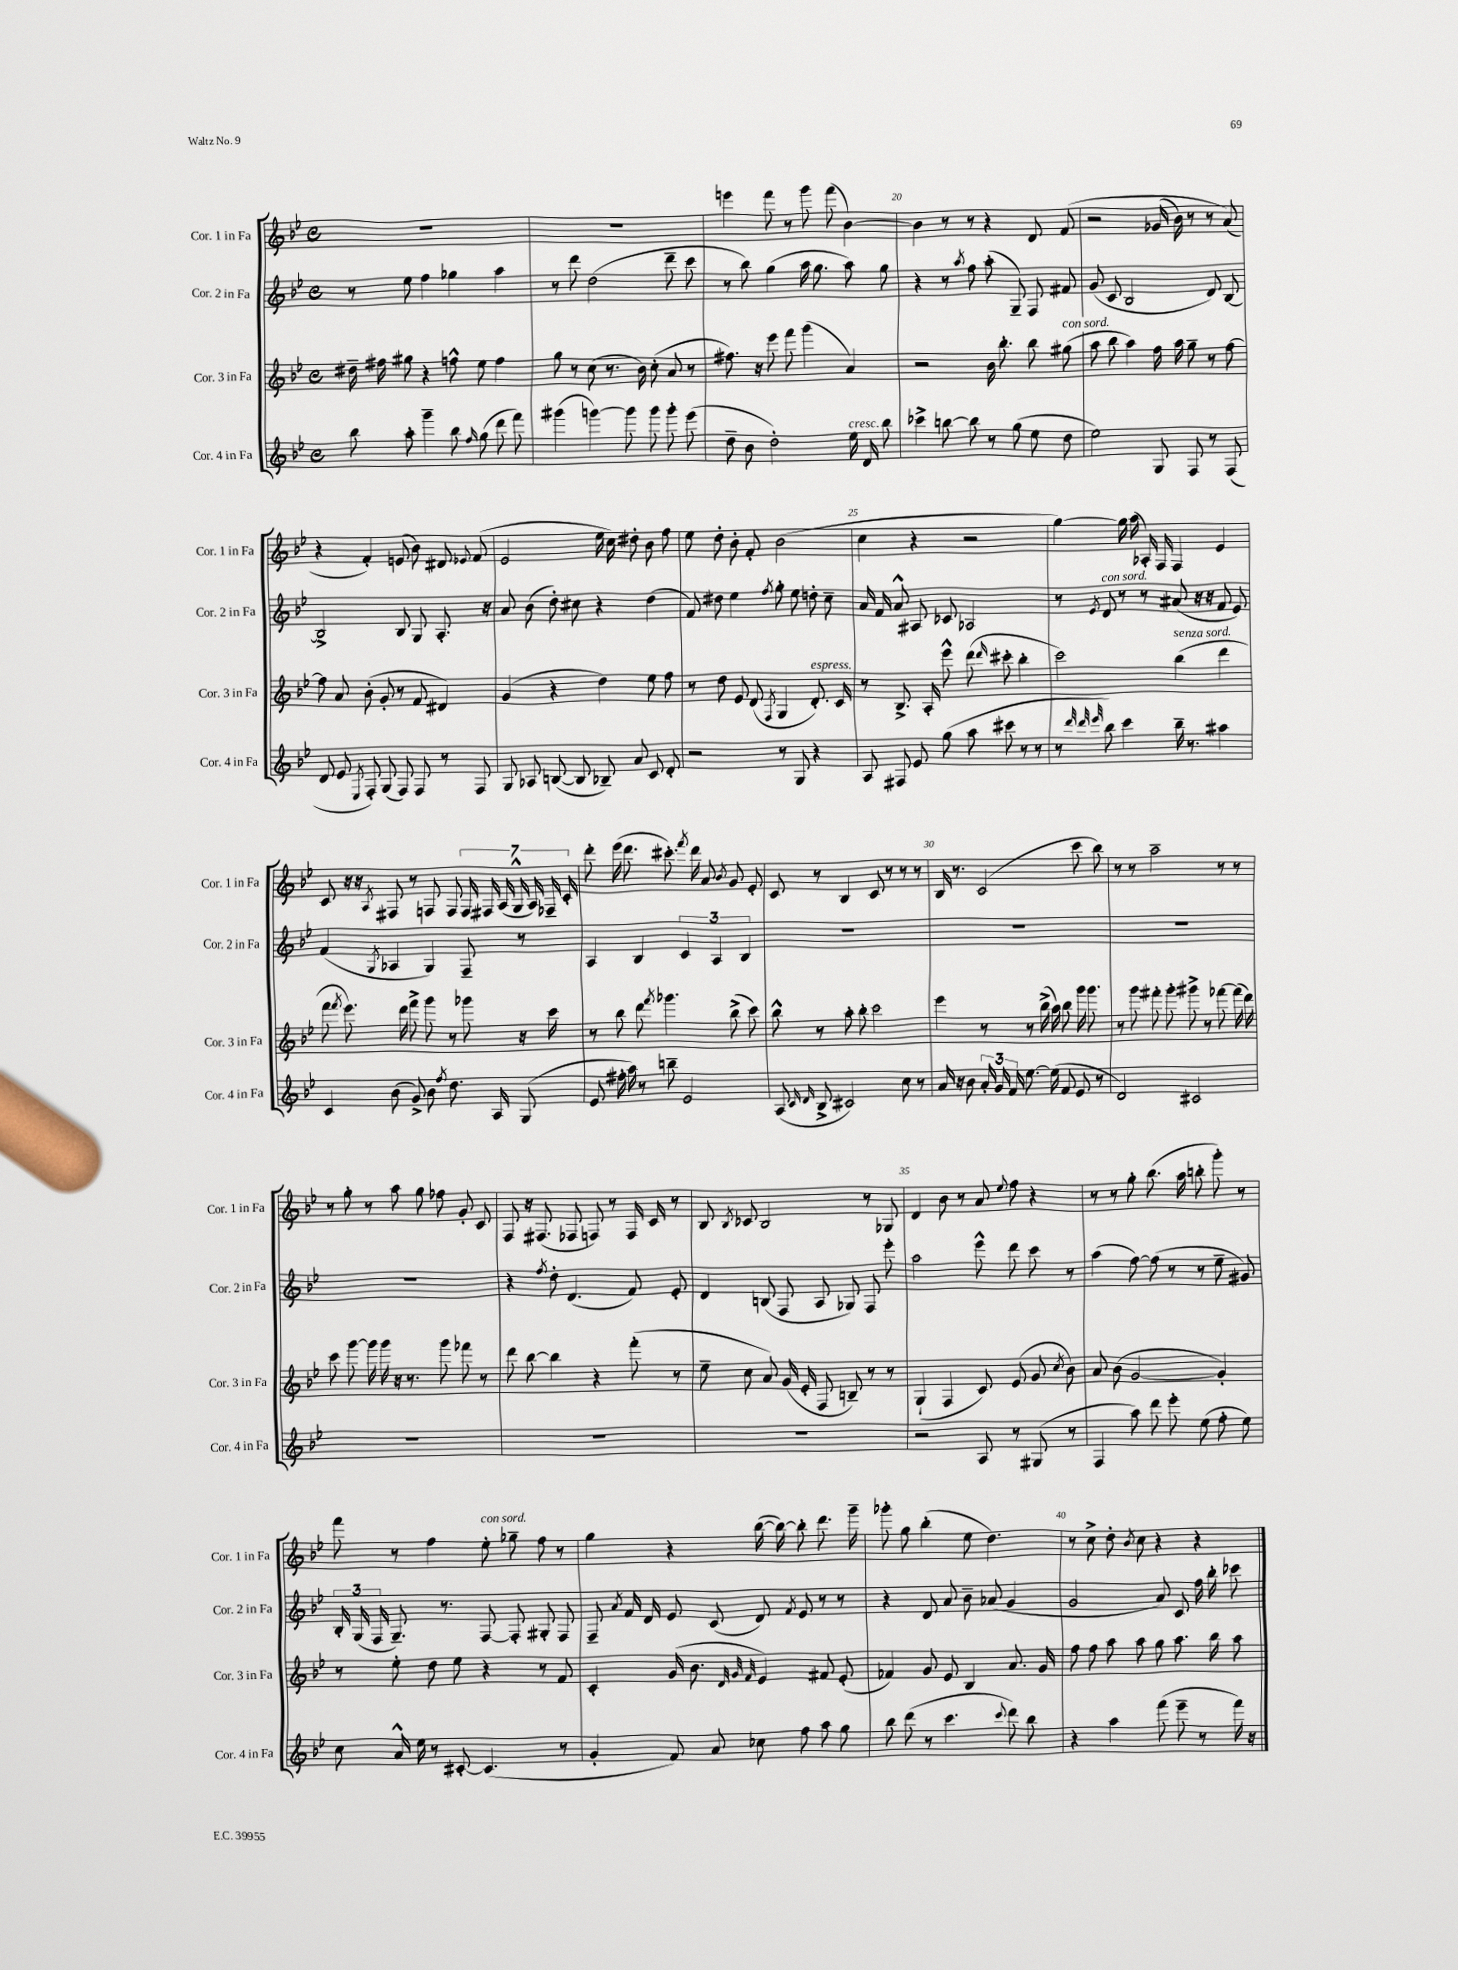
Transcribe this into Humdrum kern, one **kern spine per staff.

**kern	**kern	**kern	**kern
*staff4	*staff3	*staff2	*staff1
*clefG2	*clefG2	*clefG2	*clefG2
*k[b-e-]	*k[b-e-]	*k[b-e-]	*k[b-e-]
*M4/4	*M4/4	*M4/4	*M4/4
*met(c)	*met(c)	*met(c)	*met(c)
8bb-	16dd#~	8r	1r
.	16ff#	.	.
8aa'	8gg#	8ee-	.
4ggg~	4r	4ff	.
8bb-	8ff^^	4gg-	.
16qqff	.	.	.
(8gg	8ee-	.	.
8ddd	4ff	4aa	.
8fff)	.	.	.
=	=	=	=
(4ggg#	8gg	8r	1r
.	8r	8ddd	.
[4ggg)	(8cc	(2dd	.
.	8.r	.	.
8ggg]	.	.	.
.	16b-)	.	.
8ggg	(8cc'	.	.
8ggg'	8a	8ddd~	.
(8eee-	8r	8ccc	.
=	=	=	=
8dd~	8.ff#)	8r	4eee
8b-	.	8bb-)	.
.	16r	.	.
2dd')	8eee-	(4gg	8fff
.	8fff	.	8r
.	(4ggg	16aa	8ggg
.	.	8.gg	.
.	.	.	(8fff
16ee-	4a)	8aa)	[4b-)
16d	.	.	.
8bb-	.	8gg	.
=	=	=	=
4ccc-^	2r	4r	4b-]
[8bb	.	8r	8r
.	.	8qaa	.
8bb]	.	8ff	8r
8r	16b-	(8aa'	4r
.	8.bb-'	.	.
(8gg	.	8G~)	.
8ee-	8bb-	8F	8d
8dd	(8gg#	8f#	&(8f
=	=	=	=
2ee-)	8aa	(8g	2r
.	8bb-	8c	.
.	4aa)	2B-	.
8G	16ff	.	(16g-
.	16aa	.	16b-)
8F	8gg~	.	8r
8r	8r	8d)	8r
(8F	[8ff	[8B-	(8a&)
=	=	=	=
8d	8ff]	2B-^]	4r
8e-	8a	.	.
8qE-	.	.	.
8F')	(8b-'	.	4f')
(8G	8g'	.	.
8F)	8r	8B-	(8e
8F	8f	8G	8b-)
8r	4d#)	8.A'	8d#
.	.	.	8qqe-
8F	.	.	(8f
.	.	16r	.
=	=	=	=
8G	(4g	8a	2e-
8A-	.	(8b-	.
([8B	4r	8dd')	.
8B]	.	8cc#	.
8B-~)	4dd)	4r	16ee-
.	.	.	16cc)
8a	.	.	8dd#'
8c	8ee-	(4dd	8b-
8d'	8ff	.	8ff
=	=	=	=
2r	8r	8f)	8ee-
.	8dd	8dd#	8dd'
.	8e-	4ee-	8b-'
.	(8d	.	8f'
.	8qF	8qff	.
8r	4G	8gg'	(2b-
8G	.	8ee-	.
4r	8.d')	8dd'	.
.	.	8cc~	.
.	16c	.	.
=	=	=	=
8A	8r	16a	4cc
.	.	16f	.
8F#	8.B-^	8a^^	.
8e-	.	8A#	4r
.	16A'	.	.
(8gg	8eee-^^	8c-	.
8aa	(8ddd	2A-	2r
.	16qqddd	.	.
8ccc#	8ccc#'	.	.
8r	4bb-'	.	.
8r	.	.	.
=	=	=	=
8r	2ccc)	8r	[4gg)
32qqddd	.	.	.
32qqddd	.	.	.
32qqeee-	.	8qe-	.
8bb-)	.	8d	.
4ccc	.	8r	16gg]
.	.	.	(16aa
.	.	8r	16A-')
.	.	.	16F
16bb-~	(4bb-	(8a#	4F
8.r	.	.	.
.	.	16r	.
.	.	16r	.
4aa#	4ddd	8f	4e-
.	.	8e-)	.
=	=	=	=
4c	8fff	(4f	8c
.	8qfff	.	.
.	8.eee-)	.	16r
.	.	.	16r
.	.	8qG	8qA
(8b-	.	4A-	8F#
.	16ddd	.	.
8g^)	8fff^	.	8r
8b-	8ggg	4G)	8F
8qff	.	.	.
8.dd	8r	.	8F
.	8ggg-	8F~	28F
.	.	.	28F#
16A	.	.	.
.	.	.	(28A
.	.	.	28G^^
(8G	16r	8r	.
.	.	.	28A)
.	.	.	28F-~
.	16ccc	.	.
.	.	.	28c'
=	=	=	=
8e-	8r	4A	8ddd'
16ff#'	8bb-	.	(16eee-
16aa)	.	.	8.ddd
8r	8ddd	4B-	.
.	8qfff	.	.
8bb~	4.ggg-	.	8.ccc#')
2e-	.	6c	.
.	.	.	8qfff
.	.	.	16ddd
.	.	.	8a
.	.	6A	.
.	.	.	8qb-
.	(8bb-^	.	8g
.	.	6B-	.
.	8ccc)	.	8e-'
=	=	=	=
(8A	8bb-^^	1r	8c
16qqc	.	.	.
16qqd	.	.	.
8B-^	8r	.	8r
2c#)	8aa'	.	4B-
.	8bb-'	.	.
.	2ccc	.	8c
.	.	.	8r
8cc	.	.	8r
8r	.	.	8r
=	=	=	=
16a	4eee-	1r	16B-
16r	.	.	8.r
8b-	.	.	.
24a'	8r	.	(2c
24g	.	.	.
24f	.	.	.
[8.ee-	8r	.	.
.	(16bb-^	.	.
(16ee-]	16aa)	.	.
8f	8bb-	.	.
8e-	16ggg	.	8ccc
.	8.ggg	.	.
8r	.	.	8bb-)
=	=	=	=
2d)	8r	1r	8r
.	8ggg	.	8r
.	8fff#'	.	2aa~
.	8ggg'	.	.
2c#	8ggg#^	.	.
.	8r	.	.
.	[8fff-	.	8r
.	(16fff-]	.	8r
.	16ddd)	.	.
=	=	=	=
1r	8ccc	1r	8r
.	[8ggg	.	8gg'
.	16ggg]	.	8r
.	16ggg	.	.
.	16r	.	8aa
.	8.r	.	.
.	.	.	8gg
.	8ggg	.	8ff-
.	8fff-	.	8g'
.	8r	.	8c
=	=	=	=
1r	8ddd	4r	8F
.	[8bb-	.	16r
.	.	.	(8.F#
.	.	8qff	.
.	4bb-]	8dd'	.
.	.	(4.d	8F-
.	4r	.	8F)
.	.	.	8r
.	(8fff'	8f)	16F
.	.	.	16c
.	8r	8e-'	8r
=	=	=	=
1r	8ee-~	4d	8B-
.	.	.	8qB-
.	8cc	.	8c-
.	8a)	(8B	2B-
.	(16g	8F	.
.	16e-'	.	.
.	8F	8A	.
.	8B~)	8G-)	.
.	8r	8F	8r
.	8r	8eee-'	8G-
=	=	=	=
2r	(4G`	2aa	4d
.	4F	.	8b-
.	.	.	8r
8A	8c)	8eee-^^	8a
.	.	.	8qqee-
8r	(8e-	8ddd	8ff
(8G#	8g	8ccc	4r
.	8qcc	.	.
8r	8b-)	8r	.
=	=	=	=
4F	8a	(4aa	8r
.	(8b-	.	8r
8aa)	[2g	[8ff)	8gg'
8ddd	.	(8ff]	(8.bb-
8eee-'	.	8r	.
.	.	.	16aa
(8ee-	.	8r	8bb'
8ff'	4g'])	8ee-~	8ggg')
8ee-)	.	8g#)	8r
=	=	=	=
8cc	8r	24B-'	8fff
.	.	(24G	.
.	.	24F	.
16a^^	8ee-'	8.G~)	8r
16ee-	.	.	.
8r	8dd	.	4ff
.	.	8.r	.
[8c#'	8ee-	.	.
(4.c#]	4r	[8F	8ee-'
.	.	8F']	8gg-~
.	8r	8G#'	8ff
8r	8f	8F	8r
=	=	=	=
4g'	4c'	8F~	4gg
.	.	8qa	.
.	.	16f	.
.	.	16d	.
8f)	(16g	8e-	4r
.	8.b-	.	.
8a	.	(8c	.
.	32qqd	.	.
.	32qqg	.	.
.	32qqf	.	.
8cc-	4e-)	8d)	([16bb-
.	.	.	16bb-_)
.	.	8qf	.
8ff	.	8e-	8bb-']
8aa	8f#	8r	8.ddd
8gg	(8e-'	8r	.
.	.	.	16ggg~
=	=	=	=
8bb-	4f-)	4r	8ggg-'
(8ddd	.	.	8gg
8r	8g	8d	(4bb-'
4.ccc	8e-	8a	.
.	4B-	8b-~	8ee-
.	.	(8a-	4.dd)
8qqccc	.	.	.
8ddd)	8.a	4g	.
8bb-	.	.	.
.	16g	.	.
=	=	=	=
4r	8ff	2g	8r
.	8ff	.	8cc^
4aa	8aa	.	8dd'
.	.	.	8qb-
.	8aa	.	8cc
(8fff	8gg	8a)	4r
8eee-~	8.aa	8c	.
8r	.	16ff	4r
.	16bb-	16bb-'	.
16fff)	8aa	8ccc-	.
16r	.	.	.
==	==	==	==
*-	*-	*-	*-
